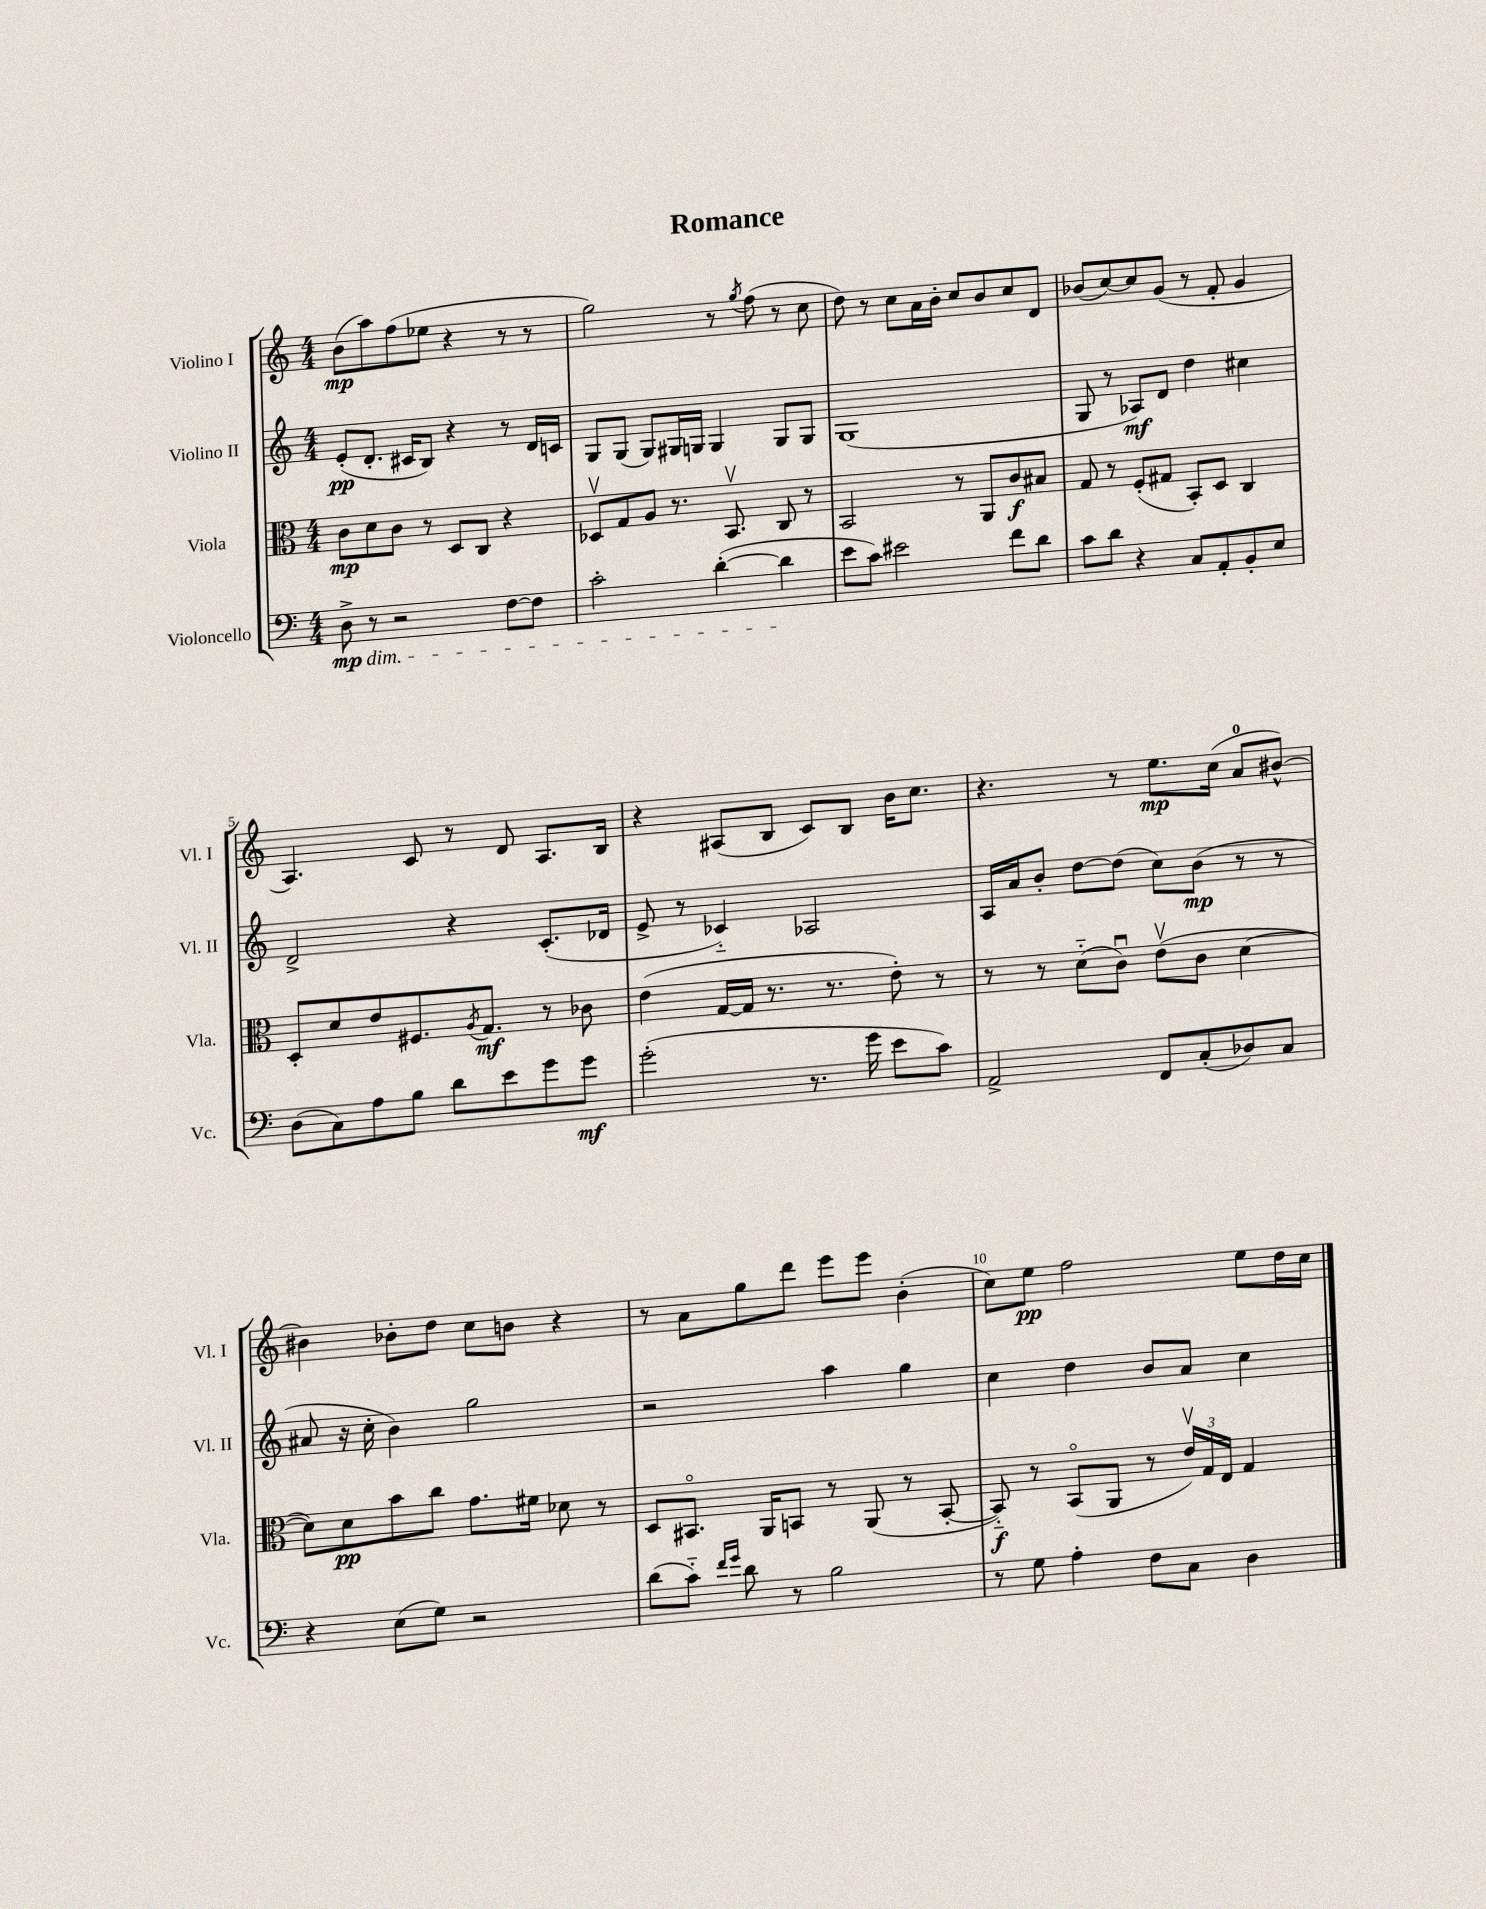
\header { title = "Romance" }
<<
\new StaffGroup <<
\new Staff = "s0" \with { instrumentName = "Violino I" shortInstrumentName = "Vl. I" } {
    \clef treble \key c \major \numericTimeSignature \time 4/4
    b'8\mp( a''8) f''8( ees''8 r4 r8 r8 |
    g''2) r8 \acciaccatura { g''8 } f''8( r8 c''8 |
    d''8) r8 c''8 a'16 b'16-. c''8 b'8 c''8 d'8 |
    bes'8( c''8~) c''8 g'8( r8 f'8-. g'4 |
    a4.) c'8 r8 d'8 a8. b16 |
    r4 ais8( b8 c'8) b8 b'16 c''8. |
    r4. r8 e''8.\mp c''16( a'8-0 bis'8~-^) |
    bis'4 bes'8-. d''8 c''8 b'8 r4 |
    r8 a'8 g''8 d'''8 e'''8 e'''8 b'4-.( |
    c''8) e''8\pp f''2 e''8 d''16 c''16 \bar "|." |
}
\new Staff = "s1" \with { instrumentName = "Violino II" shortInstrumentName = "Vl. II" } {
    \clef treble \key c \major \numericTimeSignature \time 4/4
    e'8-.\pp( d'8.-. cis'16 b8) r4 r8 d'16 c'16 |
    g8 g8( g8) gis16 g16 g4 g8 g8 |
    g1( |
    g8 r8 aes8\mf) d'8 d''4 cis''4 |
    d'2-> r4 c'8.-.( des'16 |
    e'8-> r8 ces'4-_) aes2 |
    a16 a'16 b'8-. d''8~ d''8( c''8) b'8\mp( r8 r8 |
    ais'8 r16 c''16-. b'4) g''2 |
    r2 a''4 g''4 |
    c''4 d''4 b'8 a'8 c''4 \bar "|." |
}
\new Staff = "s2" \with { instrumentName = "Viola" shortInstrumentName = "Vla." } {
    \clef alto \key c \major \numericTimeSignature \time 4/4
    c'8\mp d'8 c'8 r8 d8 c8 r4 |
    des8\upbow g8 a8 r8. b,8.\upbow c8 r8 |
    b,2 r8 a,8 c'8\f bis8 |
    g8 r8 f8-.( gis8 b,8-.) d8 c4 |
    d8-. d'8 e'8 fis8. \acciaccatura { a8 } g8.\mf r8 ces'8 |
    e'4( g16~ g16 r8. r8. e'8-.) r8 |
    r8 r8 d'8-_( c'8\downbow) e'8\upbow( c'8 d'4~ |
    d'8) d'8\pp b'8 c''8 g'8. fis'16 des'8 r8 |
    d8 bis,8.\flageolet a,16 b,8 r8 a,8( r8 b,8~-. |
    b,8-_\f) r8 b,8\flageolet( a,8 r8 \tuplet 3/2 { e'16\upbow) g16 e16 } g4 \bar "|." |
}
\new Staff = "s3" \with { instrumentName = "Violoncello" shortInstrumentName = "Vc." } {
    \clef bass \key c \major \numericTimeSignature \time 4/4
    d8->\mp\dim r8 r2 f8~ f8 |
    c'2-. d'4~-.( d'4\! |
    e'8 c'8) eis'2 f'8 d'8 |
    c'8 d'8 r4 c8 a,8-. b,8-. e8 |
    d8( c8) a8 b8 d'8 e'8 g'8 g'8\mf |
    g'2-.( r8. g'16 e'8 c'8) |
    a,2-> f,8 c8-.( des8) c8 |
    r4 e8( g8) r2 |
    d'8( c'8-_) \grace { f'16 g'16 } d'8 r8 b2 |
    r8 g8 a4-. f8 c8 d4 \bar "|." |
}
>>
>>
\layout { \context { \Score \override BarNumber.break-visibility = ##(#f #t #t) barNumberVisibility = #(every-nth-bar-number-visible 5) } }
